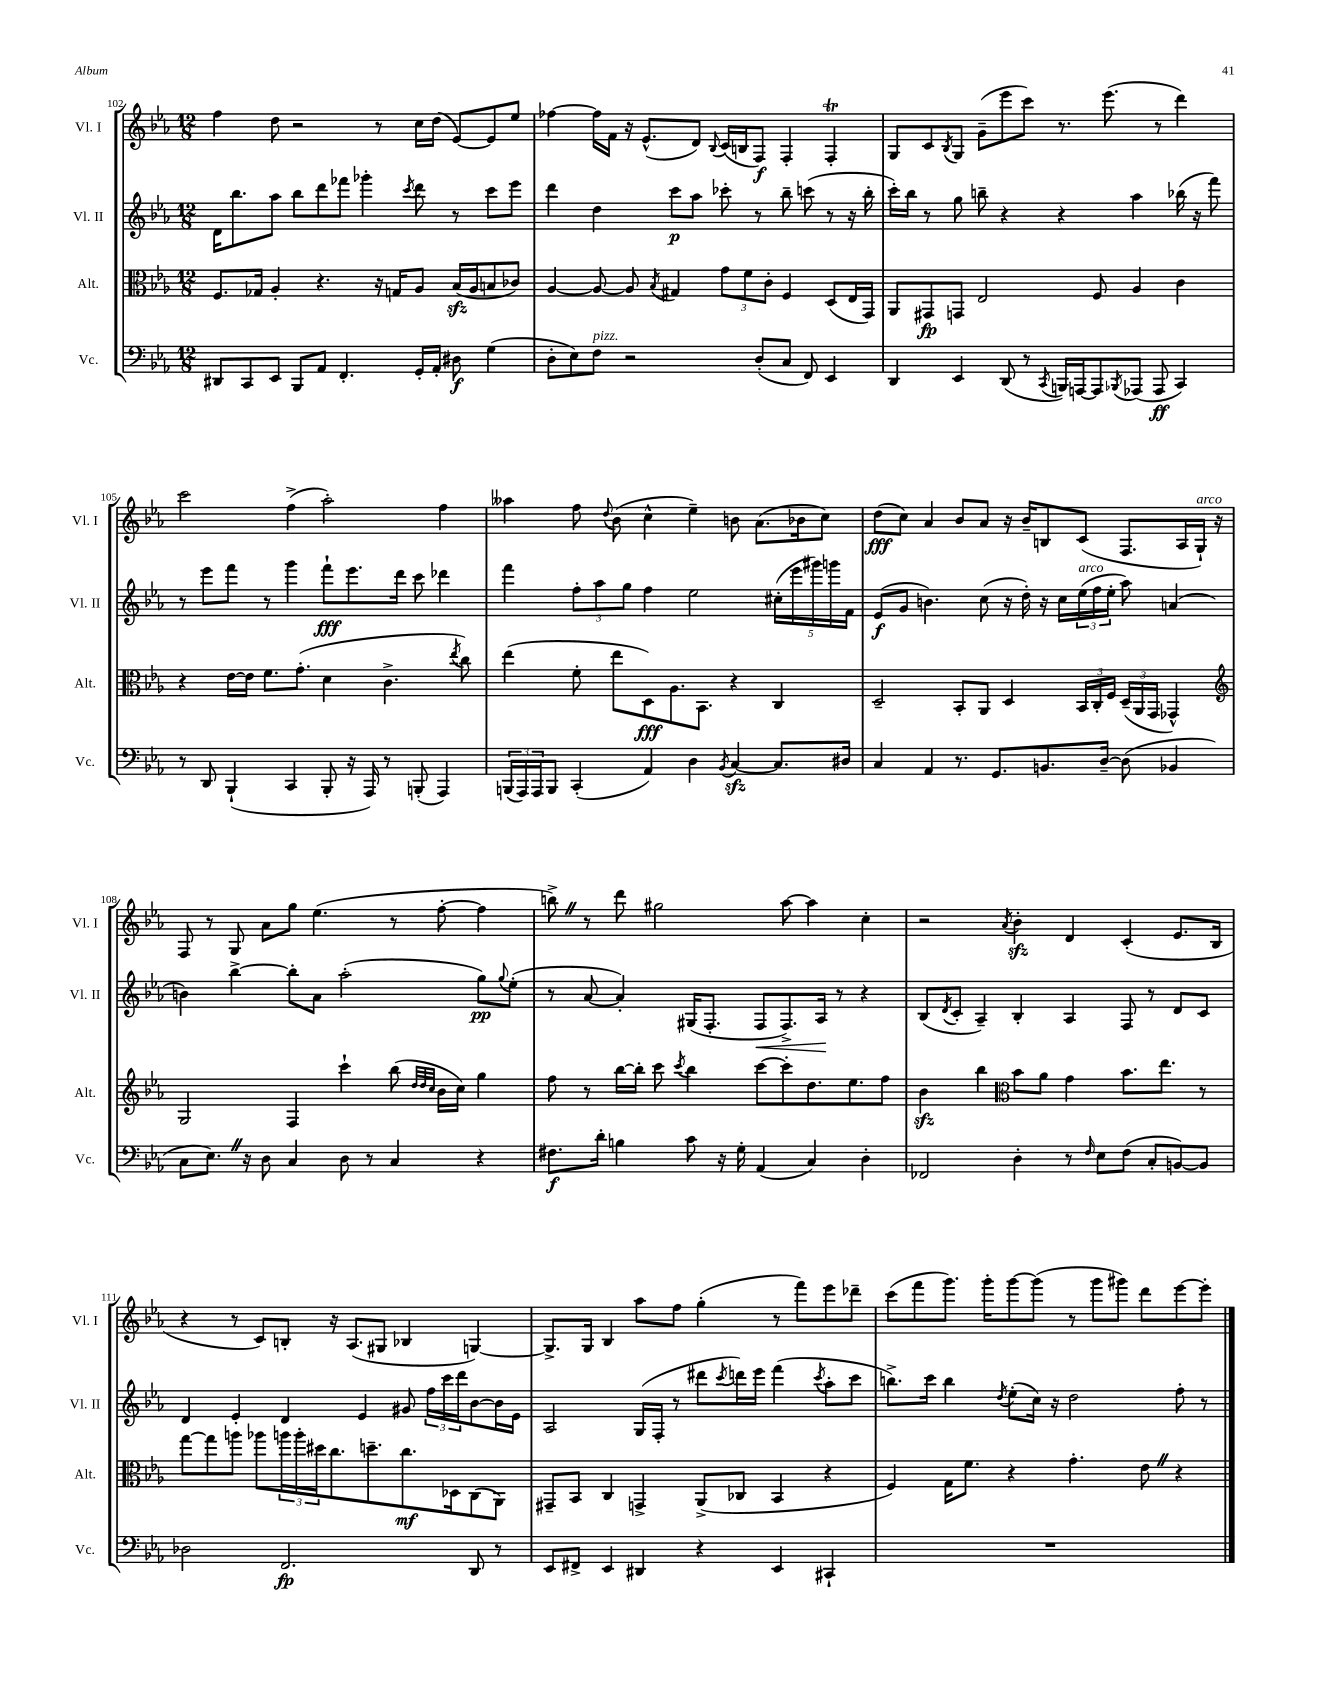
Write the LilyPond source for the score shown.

<<
\new StaffGroup <<
\new Staff = "s0" \with { instrumentName = "Vl. I" shortInstrumentName = "Vl. I" } {
    \clef treble \key ees \major \numericTimeSignature \time 12/8
    f''4 d''8 r2 r8 c''16 d''16( ees'8~) ees'8 ees''8 |
    fes''4~ fes''16 f'16 r16 ees'8.-^( d'8) \appoggiatura { bes8 } c'16( b16 f8\f) f4-. f4-.\trill |
    g8 c'8 \acciaccatura { bes8 } g8 g'8--( ees'''8 c'''8) r8. ees'''8.( r8 d'''4) |
    c'''2 f''4->( aes''2-.) f''4 |
    aeses''4 f''8 \appoggiatura { d''8 } bes'8( c''4-^ ees''4--) b'8 aes'8.( bes'16 c''8) |
    d''8\fff( c''8) aes'4 bes'8 aes'8 r16 bes'16-- b8 c'8( f8. aes16 g16-!^\markup { \italic "arco" }) r16 |
    f8 r8 g8 aes'8 g''8 ees''4.( r8 f''8~-. f''4 |
    b''8->) \once \override BreathingSign.text = \markup { \musicglyph "scripts.caesura.straight" } \breathe r8 d'''8 gis''2 aes''8~ aes''4 c''4-. |
    r2 \acciaccatura { aes'8 } bes'4-.\sfz d'4 c'4-.( ees'8. bes16 |
    r4 r8 c'8) b8-. r16 aes8.( gis8 bes4 g4~) |
    g8.-> g16 bes4 aes''8 f''8 g''4-.( r8 f'''8) ees'''8 des'''8-- |
    c'''8( f'''8 g'''8.) g'''16-. g'''8~ g'''8( r8 g'''8 gis'''8) d'''8 ees'''8~ ees'''8-. \bar "|." |
}
\new Staff = "s1" \with { instrumentName = "Vl. II" shortInstrumentName = "Vl. II" } {
    \clef treble \key ees \major \numericTimeSignature \time 12/8
    d'16 bes''8. aes''8 bes''8 d'''8 fes'''8 ges'''4-. \acciaccatura { c'''8 } d'''8 r8 c'''8 ees'''8 |
    d'''4 d''4 c'''8\p aes''8 ces'''8-. r8 bes''8-- c'''8( r8 r16 bes''16-. |
    c'''16-.) bes''16 r8 g''8 b''8-- r4 r4 aes''4 bes''16( r16 f'''8) |
    r8 ees'''8 f'''8 r8 g'''4 f'''8-!\fff ees'''8. d'''16 c'''8 des'''4 |
    f'''4 \tuplet 3/2 { f''8-. aes''8 g''8 } f''4 ees''2 \tuplet 5/4 { cis''16-.( ees'''16 gis'''16) g'''16 f'16 } |
    ees'8\f( g'8 b'4.) c''8( r16 d''16-.) r16 c''16 \tuplet 3/2 { ees''16^\markup { \italic "arco" }( f''16 ees''16-. } aes''8) a'4( |
    b'4) bes''4~-> bes''8-. aes'8 aes''2-.( g''8\pp) \appoggiatura { g''8 } ees''8-.( |
    r8 aes'8~ aes'4-.) gis16( f8.-. f8\< f8.->) aes16\! r8 r4 |
    bes8( \acciaccatura { d'8 } c'8-. aes4--) bes4-. aes4 f8 r8 d'8 c'8 |
    d'4 ees'4-. d'4 ees'4 gis'8 \tuplet 3/2 { f''16 c'''16 d'''16 } bes'8~ bes'16 ees'16 |
    aes2 g16( f16-. r8 dis'''8 \acciaccatura { c'''8 } d'''16) ees'''16 f'''4( \acciaccatura { c'''8 } aes''8-. c'''8 |
    b''8.->) c'''16 b''4 \acciaccatura { d''8 } ees''8-.( c''16) r16 d''2 f''8-. r8 \bar "|." |
}
\new Staff = "s2" \with { instrumentName = "Alt." shortInstrumentName = "Alt." } {
    \clef alto \key ees \major \numericTimeSignature \time 12/8
    f8. ges16 aes4-. r4. r16 g16 aes8 bes16\sfz( aes16 b8 ces'8) |
    aes4~ aes8~ aes8 \acciaccatura { bes8 } gis4 \tuplet 3/2 { g'8 f'8 c'8-. } f4 d8( ees16 g,16) |
    aes,8 gis,8\fp g,8 ees2 f8 aes4 c'4 |
    r4 ees'16~ ees'16 f'8. g'8.-.( d'4 c'4.-> \acciaccatura { ees''8 } c''8) |
    ees''4( f'8-. ees''8 d8\fff) aes8. bes,8. r4 c4 |
    d2-- bes,8-. aes,8 d4 \tuplet 3/2 { bes,16 c16-. f16 } \tuplet 3/2 { d16--( aes,16 g,16 } ges,4-^) |
    \clef treble g2 f4 c'''4-! bes''8( \grace { d''32 d''32 c''32 } bes'16 c''16) g''4 |
    f''8 r8 bes''16~ bes''16-. c'''8 \acciaccatura { c'''8 } bes''4 c'''8~ c'''8-. d''8. ees''8. f''8 |
    bes'4\sfz bes''4 \clef alto bes'8 aes'8 g'4 bes'8. ees''8. r8 |
    g''8~ g''8 a''8 aes''8 \tuplet 3/2 { a''16 a''16-. dis''16 } c''8. d''8.-- c''8.\mf des16 c8( aes,8) |
    gis,8-- bes,8 c4 g,4-> aes,8->( ces8 bes,4 r4 |
    f4) g16 f'8. r4 g'4.-. ees'8 \once \override BreathingSign.text = \markup { \musicglyph "scripts.caesura.straight" } \breathe r4 \bar "|." |
}
\new Staff = "s3" \with { instrumentName = "Vc." shortInstrumentName = "Vc." } {
    \clef bass \key ees \major \numericTimeSignature \time 12/8
    dis,8 c,8 ees,8 bes,,8 aes,8 f,4.-. g,16-. aes,16-. dis8\f g4( |
    d8-. ees8) f8^\markup { \italic "pizz." } r2 d8-.( c8 f,8) ees,4 |
    d,4 ees,4 d,8( r8 \acciaccatura { c,8 } b,,16) a,,16~ a,,8 \acciaccatura { bes,,8 } aes,,8( aes,,8\ff c,4) |
    r8 d,8 bes,,4-!( c,4 bes,,8-. r16 aes,,16) r8 b,,8-.( aes,,4) |
    \tuplet 3/2 { b,,16( aes,,16) aes,,16 } b,,8 c,4-.( aes,4) d4 \acciaccatura { bes,8 } c4~\sfz c8. dis16 |
    c4 aes,4 r8. g,8. b,8. d16~-- d8( bes,4 |
    c8 ees8.) \once \override BreathingSign.text = \markup { \musicglyph "scripts.caesura.straight" } \breathe r16 d8 c4 d8 r8 c4 r4 |
    fis8.\f d'16-. b4 c'8 r16 g16-. aes,4( c4) d4-. |
    fes,2 d4-. r8 \grace { f16 } ees8 f8( c8-. b,8~) b,8 |
    des2 f,2.\fp d,8 r8 |
    ees,8 fis,8-> ees,4 dis,4 r4 ees,4 cis,4-! |
    R1. \bar "|." |
}
>>
>>
\layout { \context { \Score currentBarNumber = #102 } }
